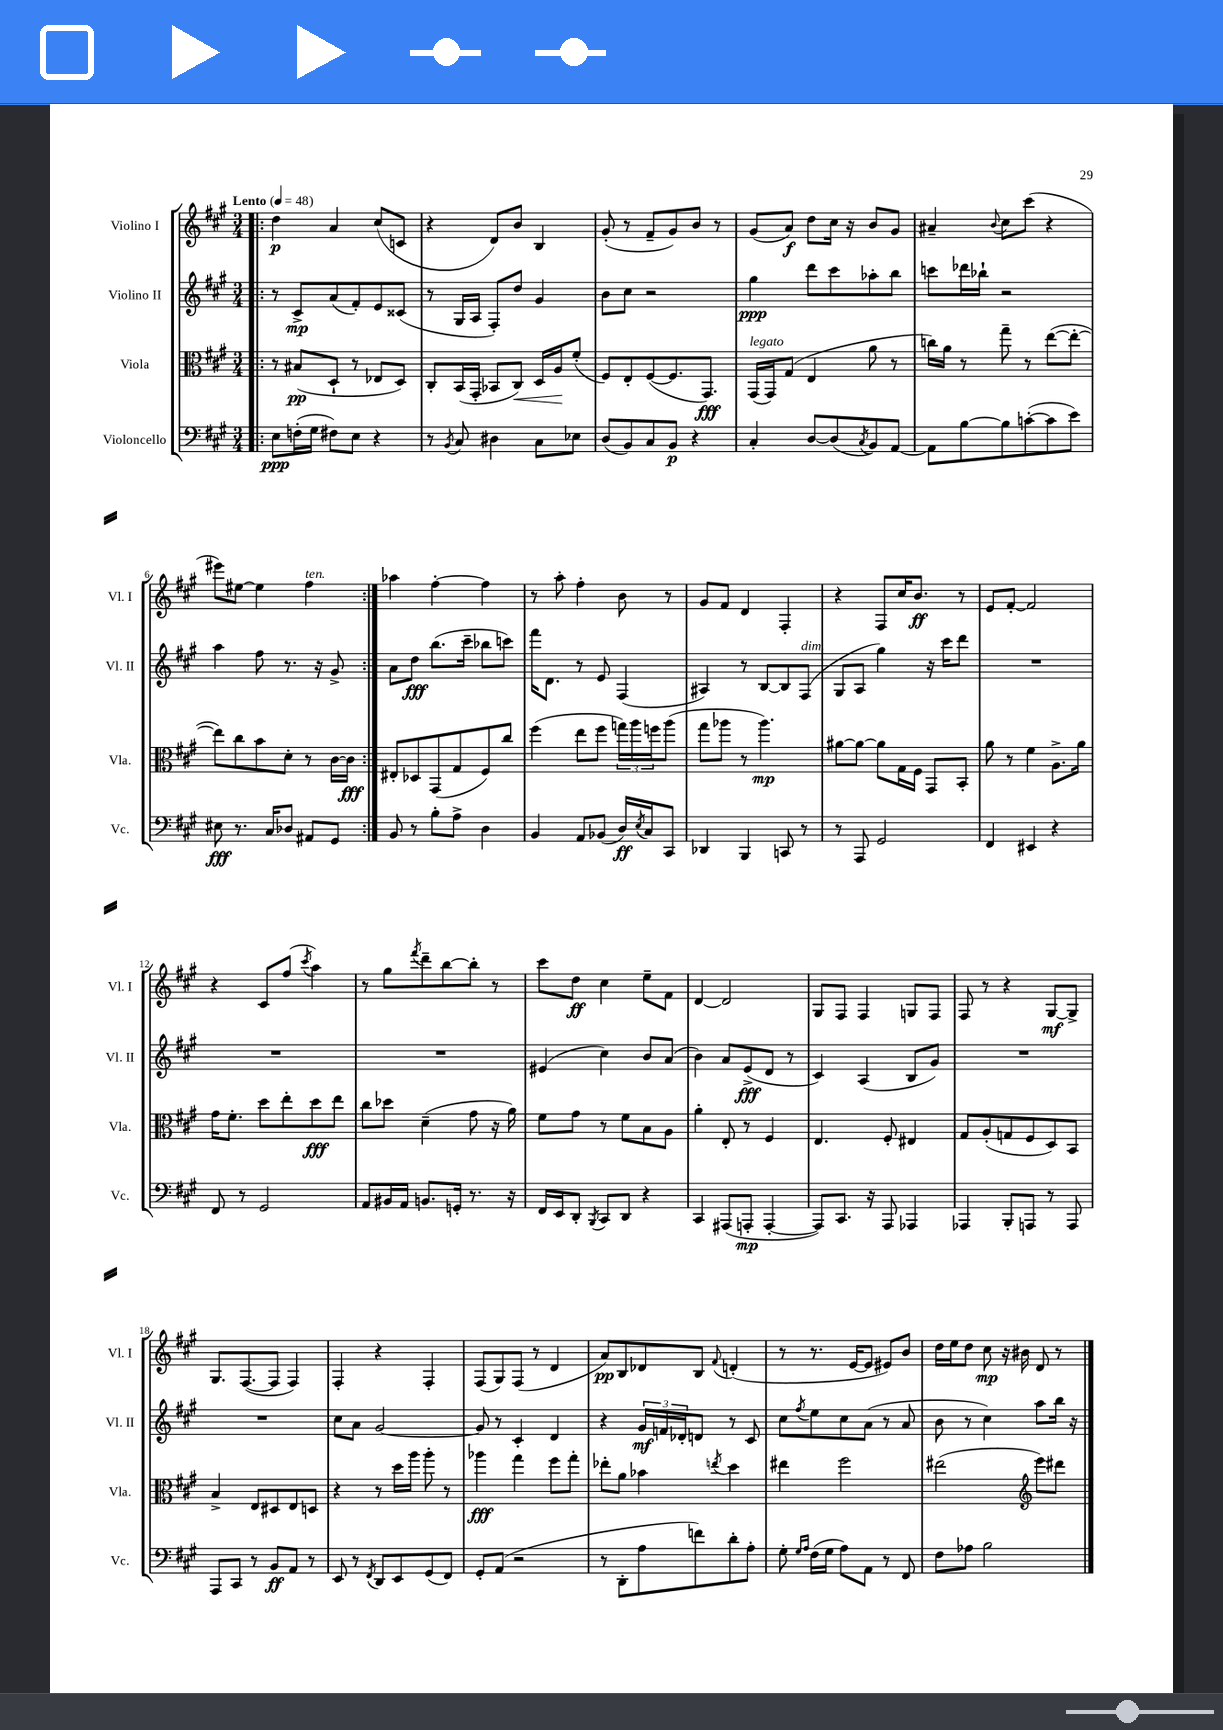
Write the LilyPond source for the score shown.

<<
\new StaffGroup <<
\new Staff = "s0" \with { instrumentName = "Violino I" shortInstrumentName = "Vl. I" } {
    \clef treble \key a \major \numericTimeSignature \time 3/4 \tempo "Lento" 4 = 48
    \repeat volta 2 { \bar ".|:" d''4\p a'4 cis''8( c'8 |
    r4 d'8) b'8 b4 |
    gis'8-.( r8 fis'8-- gis'8) b'8 r8 |
    gis'8( a'8\f) d''8 cis''16 r16 b'8 gis'8 |
    ais'4-- \appoggiatura { b'8 } cis''8 cis'''8( r4 |
    eis'''8) eis''8~ eis''4 fis''4^\markup { \italic "ten." } | }
    aes''4 fis''4~-. fis''4 |
    r8 a''8-. fis''4-. b'8 r8 |
    gis'8 fis'8 d'4 fis4-. |
    r4 fis8 cis''16 b'8.\ff r8 |
    e'8 fis'8~-. fis'2 |
    r4 cis'8 fis''8( \acciaccatura { cis'''8 } a''4) |
    r8 gis''8 \acciaccatura { fis'''8 } d'''8-- b''8~ b''8-. r8 |
    cis'''8 d''8\ff cis''4 e''8-- fis'8 |
    d'4~ d'2 |
    gis8 fis8 fis4 g8 fis8 |
    fis8 r8 r4 gis8~\mf gis8-> |
    gis8. fis8.~( fis8 fis4) |
    fis4-. r4 fis4-. |
    fis8( gis8) fis8( r8 d'4 |
    a'8\pp) b8 des'8 b8 \appoggiatura { fis'8 } d'4-.( |
    r8 r8. e'16~ e'8 eis'8) b'8 |
    d''16 e''16 d''8 cis''8\mp r16 bis'16 d'8 r8 \bar "|." |
}
\new Staff = "s1" \with { instrumentName = "Violino II" shortInstrumentName = "Vl. II" } {
    \clef treble \key a \major \numericTimeSignature \time 3/4
    \repeat volta 2 { \bar ".|:" r8 cis'8->\mp a'8( fis'8-.) e'8 cisis'8( |
    r8 gis16 a16 fis8-.) d''8 gis'4 |
    b'8 cis''8 r2 |
    gis''4\ppp d'''8 cis'''8 aes''8-. b''8 |
    c'''8 des'''16 bes''16-! r2 |
    a''4 fis''8 r8. r16 gis'8-> | }
    a'8 d''8\fff b''8.( cis'''16-- bes''8 c'''8) |
    fis'''16 d'8. r8 e'8 fis4( |
    ais4) r8 b8~ b8 fis8^\markup { \italic "dim." }( |
    gis8 a8 gis''4) r16 cis'''16 d'''8 |
    R2. |
    R2. |
    R2. |
    eis'4( cis''4) b'8 a'8( |
    b'4) a'8 e'8->\fff( d'8 r8 |
    cis'4) a4( b8 gis'8) |
    R2. |
    R2. |
    cis''8 a'8 gis'2~ |
    gis'8 r8 cis'4-. d'4 |
    r4 \tuplet 3/2 { gis'16\mf f'16 des'16-. } d'8 r8 cis'8 |
    cis''8 \acciaccatura { fis''8 } e''8 cis''8 a'8( r8 a'8 |
    b'8 r8 cis''4) a''8 b''16 r16 \bar "|." |
}
\new Staff = "s2" \with { instrumentName = "Viola" shortInstrumentName = "Vla." } {
    \clef alto \key a \major \numericTimeSignature \time 3/4
    \repeat volta 2 { \bar ".|:" r8 bis8\pp( d8-! r8 ees8 d8) |
    cis8-. b,16( gis,16-. bes,8 cis8\<) d16 a16\! fis'8-.( |
    fis8) e8-. fis8~( fis8. gis,8.\fff) |
    gis,16^\markup { \italic "legato" }( gis,16) gis8( e4 a'8 r8 |
    c''16) a'16 r8 gis''8-- r8 e''8~( e''8~-. |
    e''8) cis''8 b'8 d'8-. r8 cis'16~ cis'16\fff | }
    eis8-. des8 gis,8( gis8 fis8) cis''8 |
    fis''4( e''8 fis''8 \tuplet 3/2 { g''16) a''16 f''16 } a''8( |
    gis''8 aes''8 r8 aes''4.\mp) |
    ais'8~ ais'8~ ais'8 gis16 fis16 gis,8 b,8-. |
    a'8 r8 fis'4 a8.-> a'16 |
    gis'16 fis'8.-. d''8 e''8-. d''8\fff e''8 |
    cis''8 des''8 d'4--( gis'8 r16 a'16) |
    fis'8 gis'8 r8 fis'8 b8 a8 |
    a'4-. e8-. r8 fis4 |
    e4. fis8-. eis4 |
    gis8 a8-.( g8 fis8 d8) b,8 |
    b4-> e8 dis8 e8 d8 |
    r4 r8 d''16 a''16 a''8-. r8 |
    aes''4\fff gis''4 fis''8 gis''8-. |
    ees''8-. a'8 bes'4 \acciaccatura { e''8 } d''4 |
    eis''4 fis''2 |
    eis''2( \clef treble e'''8) dis'''8 \bar "|." |
}
\new Staff = "s3" \with { instrumentName = "Violoncello" shortInstrumentName = "Vc." } {
    \clef bass \key a \major \numericTimeSignature \time 3/4
    \repeat volta 2 { \bar ".|:" e8\ppp f16-.( gis16 fis8) e8 r4 |
    r8 \acciaccatura { b,8 } cis8 dis4 cis8 ees8 |
    d8( b,8) cis8 b,8\p r4 |
    cis4-. d8~ d8( \acciaccatura { cis8 } b,8) a,8~ |
    a,8 b8~ b8 c'8~-.( c'8 e'8) |
    eis8\fff r8. cis16 des8 ais,8 gis,8 | }
    b,8 r8 b8-. a8-> d4 |
    b,4 a,8 bes,8( d16\ff) \acciaccatura { e8 } cis16 cis,8 |
    des,4 b,,4 c,8 r8 |
    r8 a,,8 gis,2 |
    fis,4 eis,4 r4 |
    fis,8 r8 gis,2 |
    a,8 bis,16 a,16 b,8. g,16-. r8. r16 |
    fis,16 e,16 d,8-. \acciaccatura { b,,8 } cis,8 d,8 r4 |
    cis,4 ais,,8( a,,8-.\mp a,,4~-. |
    a,,8) cis,8. r16 a,,8 aes,,4 |
    aes,,4 b,,8-. a,,8 r8 a,,8 |
    a,,8 cis,8 r8 b,8\ff a,8 r8 |
    e,8 r8 \acciaccatura { fis,8 } d,8 e,8 gis,8( fis,8) |
    gis,8-. a,8( r2 |
    r8 d,8-. a8 f'8) d'8-. a8-. |
    gis8-. \grace { gis16 a16 } fis16( gis16 a8) a,8 r8 fis,8 |
    fis8 aes8 b2 \bar "|." |
}
>>
>>
